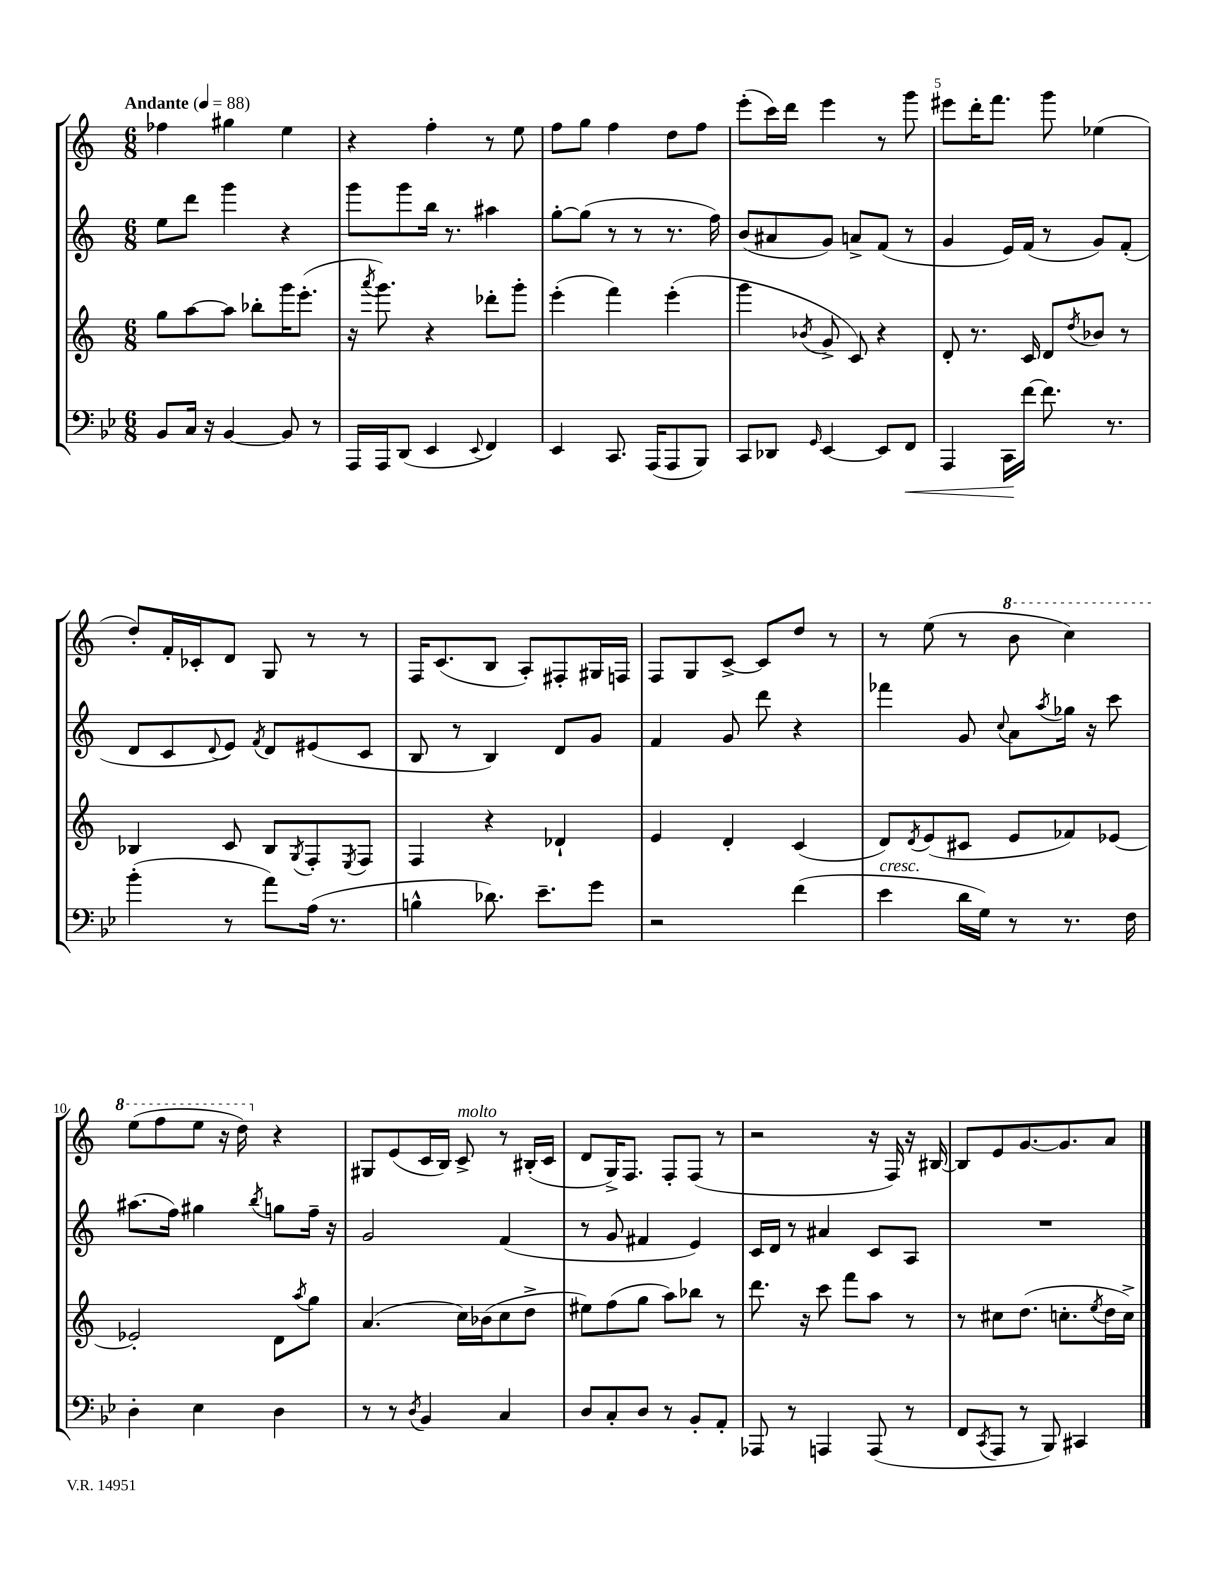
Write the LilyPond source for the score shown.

<<
\new StaffGroup <<
\new Staff = "s0" {
    \clef treble \key c \major \numericTimeSignature \time 6/8 \tempo "Andante" 4 = 88
    fes''4 gis''4 e''4 |
    r4 f''4-. r8 e''8 |
    f''8 g''8 f''4 d''8 f''8 |
    e'''8-.( c'''16) d'''16 e'''4 r8 g'''8 |
    eis'''8 d'''16-. f'''8. g'''8 ees''4( |
    d''8-.) f'16-. ces'16-. d'8 g8 r8 r8 |
    f16 c'8.( b8 a8-.) fis8-. gis16 f16 |
    f8 g8 c'8~-> c'8 d''8 r8 |
    r8 e''8( r8 \ottava #1 b''8 c'''4) |
    e'''8( f'''8 e'''8 r16 d'''16) \ottava #0 r4 |
    gis8 e'8( c'16 b16) c'8->^\markup { \italic "molto" } r8 bis16-.( c'16 |
    d'8 g16->) f8. f8-. f8( r8 |
    r2 r16 f16) r16 bis16~ |
    bis8 e'8 g'8.~ g'8. a'8 \bar "|." |
}
\new Staff = "s1" {
    \clef treble \key c \major \numericTimeSignature \time 6/8
    e''8 d'''8 g'''4 r4 |
    g'''8 g'''8 b''16 r8. ais''4 |
    g''8~-. g''8( r8 r8 r8. f''16) |
    b'8( ais'8 g'8) a'8-> f'8( r8 |
    g'4 e'16) f'16( r8 g'8) f'8-.( |
    d'8 c'8 \appoggiatura { d'8 } e'8) \acciaccatura { f'8 } d'8 eis'8( c'8 |
    b8 r8 b4) d'8 g'8 |
    f'4 g'8 d'''8 r4 |
    fes'''4 g'8 \appoggiatura { c''8 } a'8 \acciaccatura { a''8 } ges''16 r16 c'''8 |
    ais''8.( f''16) gis''4 \acciaccatura { b''8 } g''8 f''16-- r16 |
    g'2 f'4( |
    r8 g'8 fis'4 e'4) |
    c'16 d'16 r8 ais'4 c'8 a8 |
    R2. \bar "|." |
}
\new Staff = "s2" {
    \clef treble \key c \major \numericTimeSignature \time 6/8
    g''8 a''8~ a''8 bes''8-. g'''16 e'''8.-.( |
    r16 \acciaccatura { a'''8 } g'''8.) r4 des'''8-. g'''8-. |
    e'''4-.( f'''4) e'''4-.( |
    g'''4 \acciaccatura { bes'8 } g'8-> c'8) r4 |
    d'8-. r8. c'16 d'8 \acciaccatura { d''8 } bes'8 r8 |
    bes4 c'8 bes8 \acciaccatura { g8 } f8-. \acciaccatura { e8 } f8 |
    f4 r4 des'4-! |
    e'4 d'4-. c'4( |
    d'8) \acciaccatura { d'8 } e'8( cis'8 e'8 fes'8) ees'8~ |
    ees'2-. d'8 \acciaccatura { a''8 } g''8 |
    a'4.( c''16) bes'16( c''8 d''8-> |
    eis''8) f''8( g''8 a''8) bes''8 r8 |
    d'''8. r16 c'''8 f'''8 a''8 r8 |
    r8 cis''8 d''8.( c''8.-. \acciaccatura { e''8 } d''16 c''16->) \bar "|." |
}
\new Staff = "s3" {
    \clef bass \key bes \major \numericTimeSignature \time 6/8
    bes,8 c16 r16 bes,4~ bes,8 r8 |
    a,,16 a,,16 d,8( ees,4 \appoggiatura { ees,8 } f,4) |
    ees,4 c,8. a,,16( a,,8 bes,,8) |
    c,8 des,8 \grace { g,16 } ees,4~ ees,8 f,8\< |
    a,,4 c,16\! f'16~ f'8. r8. |
    bes'4-.( r8 a'8) a16( r8. |
    b4-^ des'8.) ees'8.-- g'8 |
    r2 f'4( |
    ees'4^\markup { \italic "cresc." } d'16 g16) r8 r8. f16 |
    d4-. ees4 d4 |
    r8 r8 \acciaccatura { d8 } bes,4 c4 |
    d8 c8-. d8 r8 bes,8-. a,8-. |
    aes,,8 r8 a,,4 a,,8( r8 |
    f,8 \acciaccatura { c,8 } a,,8 r8 bes,,8) cis,4 \bar "|." |
}
>>
>>
\layout { \context { \Score \override BarNumber.break-visibility = ##(#f #t #t) barNumberVisibility = #(every-nth-bar-number-visible 5) } }
